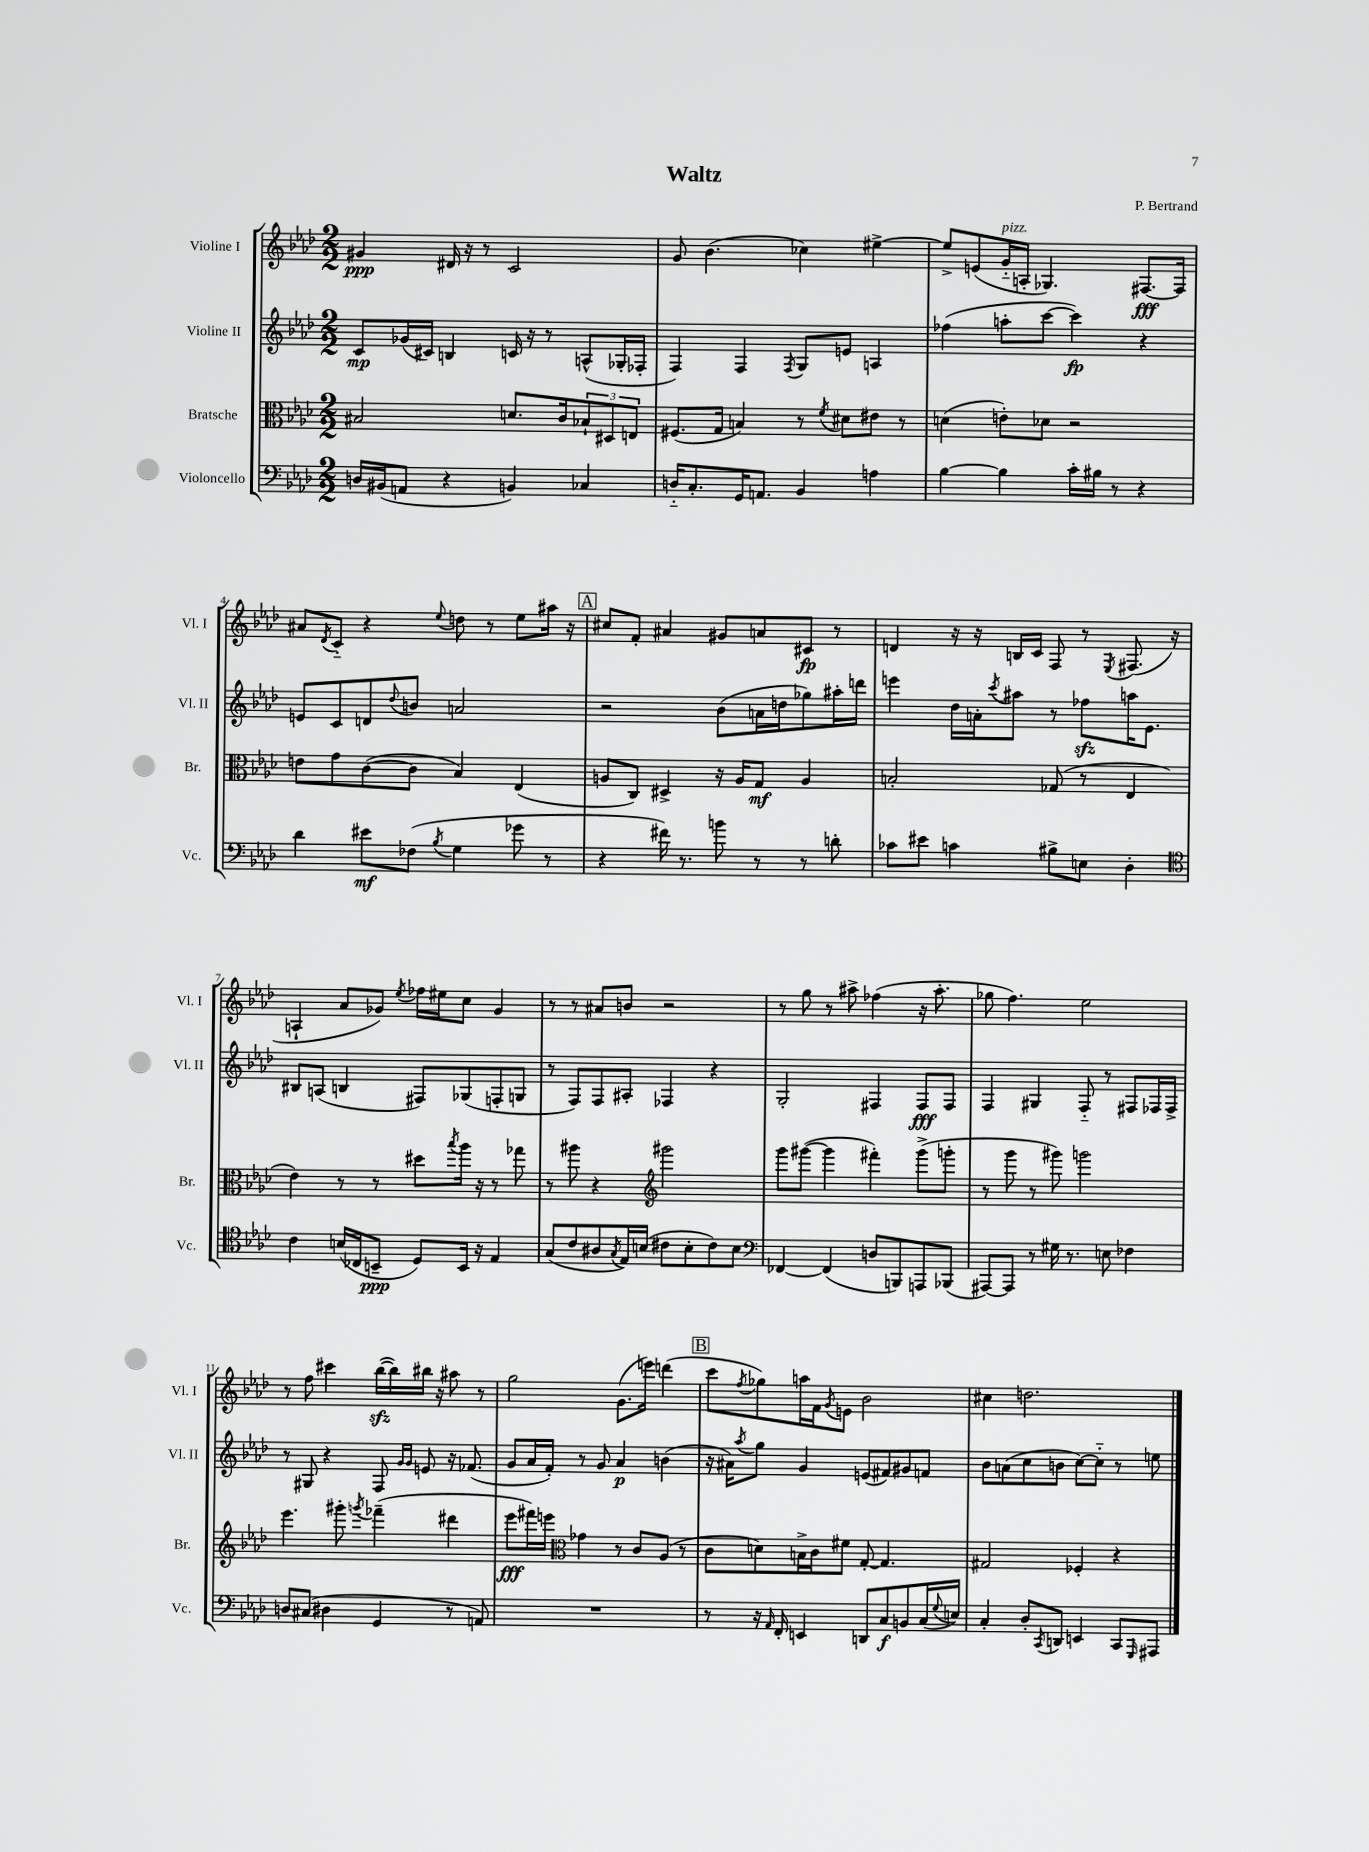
\header { title = "Waltz" composer = "P. Bertrand" }
<<
\new StaffGroup <<
\new Staff = "s0" \with { instrumentName = "Violine I" shortInstrumentName = "Vl. I" } {
    \clef treble \key aes \major \numericTimeSignature \time 2/2
    gis'4\ppp dis'16 r16 r8 c'2 |
    g'8 bes'4.( ces''4) eis''4~-> |
    eis''8-> e'8( g'16-_^\markup { \italic "pizz." } a16-. ges4.) fis8.~\fff fis16 |
    ais'8 \acciaccatura { des'8 } c'8-_ r4 \appoggiatura { ees''8 } d''8 r8 ees''8 ais''16 r16 |
    \mark \markup { \box "A" } cis''8 f'8-. ais'4 gis'8 a'8 cis'8\fp r8 |
    d'4 r16 r16 b16 c'16 f8 r8 \acciaccatura { ees8 } fis8.( r16 |
    a4-! aes'8 ges'8) \acciaccatura { ees''8 } fes''16 eis''16 c''8 ges'4 |
    r8 r8 ais'8 b'8 r2 |
    r8 g''8 r8 ais''8-> fes''4( r16 ais''8.-. |
    ges''8 f''4.) ees''2 |
    r8 f''8 cis'''4 bes''16~\sfz( bes''16) bis''16 r16 ais''8 r8 |
    g''2 g'8.( e'''16) d'''4( |
    \mark \markup { \box "B" } c'''8 \acciaccatura { f''8 } ges''8) a''16 f'16 \acciaccatura { g'8 } e'8 bes'2 |
    cis''4 d''2. \bar "|." |
}
\new Staff = "s1" \with { instrumentName = "Violine II" shortInstrumentName = "Vl. II" } {
    \clef treble \key aes \major \numericTimeSignature \time 2/2
    c'8\mp ges'16( cis'16) b4 c'16 r16 r8 a8-^( ges16-. fes16-. |
    f4) f4 \acciaccatura { f8 } g8 e'8 a4 |
    fes''4( a''8-. c'''8~ c'''4\fp) r4 |
    e'8 c'8 d'8 \appoggiatura { des''8 } b'8 a'2 |
    \mark \markup { \box "A" } r2 bes'8( a'16 d''16 ges''8) ais''16-. d'''16 |
    e'''4 des''16 a'16-. \acciaccatura { c'''8 } ais''8 r8 fes''8\sfz a''16 ees'8. |
    bis8 a8( b4 fis8) ges8( f8-. g8 |
    r8 f8) f8 ais8-. fes4 r4 |
    g2-. fis4 fis8\fff fis8 |
    f4 gis4 f8-_ r8 fis8 fes16 fes16-> |
    r8 gis8 r4 f8 \grace { g'16 g'16 } e'8 r16 fes'8.( |
    g'8 aes'16 f'16-.) r8 g'8 aes'4\p b'4( |
    \mark \markup { \box "B" } r16 ais'16) \acciaccatura { aes''8 } g''8 g'4 e'8( fis'8) gis'8 f'8 |
    bes'8 a'8( c''8 b'8 c''8~) c''8-_ r8 e''8 \bar "|." |
}
\new Staff = "s2" \with { instrumentName = "Bratsche" shortInstrumentName = "Br." } {
    \clef alto \key aes \major \numericTimeSignature \time 2/2
    bis2 d'8. c'16 \tuplet 3/2 { bes8-! dis8 e8 } |
    fis8.( g16 b4) r8 \acciaccatura { f'8 } dis'8 eis'8 r8 |
    d'4( e'8-.) des'8 r2 |
    e'8 g'8 c'8~( c'8 bes4) ees4( |
    \mark \markup { \box "A" } a8 c8) dis4-> r16 a16 g8\mf a4 |
    b2-. ges8( r8 ees4 |
    ees'4) r8 r8 dis''8 \acciaccatura { bes''8 } aes''16 r16 r8 ges''8 |
    r8 ais''8 r4 \clef treble gis'''2 |
    g'''8 gis'''8~( gis'''4 fis'''4-.) gis'''8->( g'''8-. |
    r8 g'''8 r8 gis'''8) g'''2 |
    ees'''4. gis'''8-. \acciaccatura { g'''8 } fes'''4--( dis'''4 |
    ees'''8\fff fis'''16) e'''16 \clef alto ges'4 r8 c'8 aes8( r8 |
    \mark \markup { \box "B" } c'8 d'8) b16-> c'16 fis'8 g8~-. g4. |
    gis2 fes4-. r4 \bar "|." |
}
\new Staff = "s3" \with { instrumentName = "Violoncello" shortInstrumentName = "Vc." } {
    \clef bass \key aes \major \numericTimeSignature \time 2/2
    d16 bis,16( a,8 r4 b,4) ces4 |
    d16-_ c8.-. g,16 a,8. bes,4 a4 |
    bes4~ bes4 c'16-. bis16 r8 r4 |
    des'4 eis'8\mf fes8( \acciaccatura { bes8 } g4 ges'8 r8 |
    \mark \markup { \box "A" } r4 fis'16) r8. b'8 r8 r8 d'8-. |
    ces'8 eis'8 c'4 bis8-> e8 des4-. |
    \clef tenor c'4 b16( ces16 b,8--\ppp des8) b,16 r16 ees4 |
    g8( c'8 ais8 \acciaccatura { g8 } ees16) b16( cis'8 b8-. cis'8) b8 |
    \clef bass fes,4~ fes,4( d8 b,,8) a,,8 bes,,8( |
    ais,,8~) ais,,8 r8 gis16 r8. e8 fes4 |
    d8 cis8( dis4 g,4 r8 a,8) |
    R1 |
    \mark \markup { \box "B" } r8 r16 \grace { aes,16 } f,16-. e,4 d,8 c8\f b,8 c16( \appoggiatura { g8 } e16) |
    c4-. des8-. \acciaccatura { c,8 } d,8 e,4 c,8 \grace { g,,16 } ais,,8 \bar "|." |
}
>>
>>
